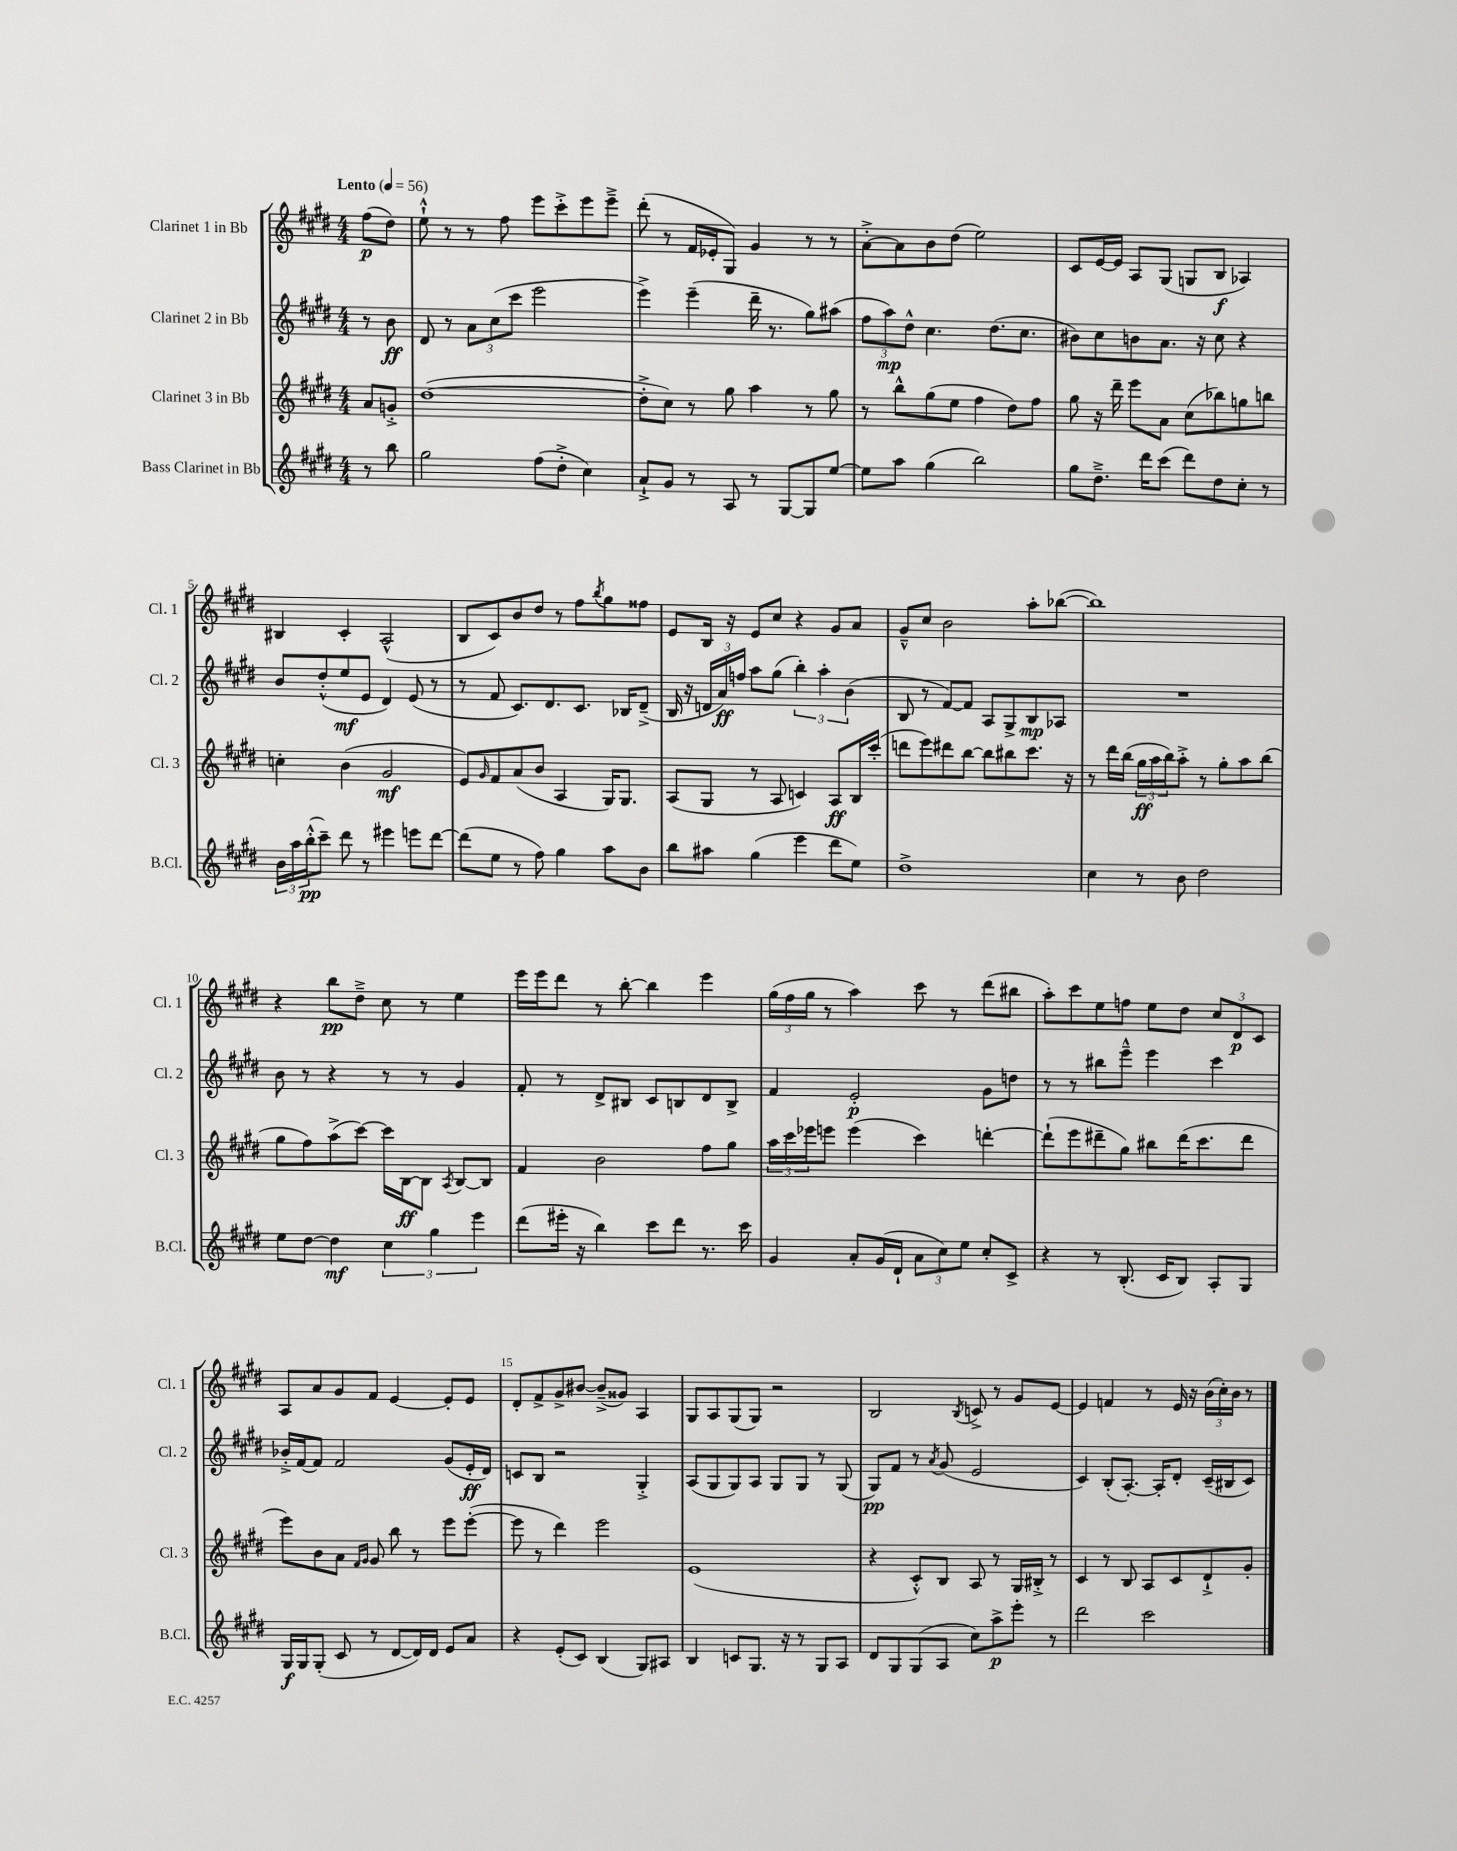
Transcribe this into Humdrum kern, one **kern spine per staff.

**kern	**kern	**kern	**kern
*staff4	*staff3	*staff2	*staff1
*clefG2	*clefG2	*clefG2	*clefG2
*k[f#c#g#d#]	*k[f#c#g#d#]	*k[f#c#g#d#]	*k[f#c#g#d#]
*M4/4	*M4/4	*M4/4	*M4/4
*MM56	*MM56	*MM56	*MM56
8r	8a	8r	(8ff#
8bb	8g'^	8b	8dd#)
=	=	=	=
2gg#	([1dd#	8d#	8ee`^^
.	.	8r	8r
.	.	12a	8r
.	.	(12cc#	.
.	.	.	8ff#
.	.	12ccc#	.
(8ff#	.	2eee	8eee
8dd#'^	.	.	8ccc#'^
4cc#)	.	.	8eee
.	.	.	8eee~^
=	=	=	=
8a`^	8dd#'^]	4eee^)	(8ddd#'
8g#	8cc#)	.	8r
8r	8r	(4eee~	16f#
.	.	.	16e-'
8A	8gg#	.	8G#)
8r	4aa	16ddd#~	4g#
.	.	8.r	.
[8G#	.	.	.
8G#]	8r	8gg#)	8r
[8ee	8gg#	(8aa#	8r
=	=	=	=
8ee]	8r	12ff#	[8a'^
.	.	12aa)	.
8aa	8bb^^	.	8a]
.	.	12dd#^^	.
(4gg#	(8gg#	4.cc#	8b
.	8ee	.	(8dd#
2bb)	4ff#	.	2ee)
.	.	(8.dd#	.
.	8dd#)	.	.
.	.	8.cc#	.
.	8ff#	.	.
=	=	=	=
8gg#	8gg#	8b#)	8c#
8.dd#~^	16r	8cc#	[16e
.	16ddd#~	.	16e]
.	8eee	8b	8A
16ddd#	.	.	.
(8ccc#	8a	8.a	(8G#
8ddd#)	(8cc#	.	8G
.	.	16r	.
8dd#	8bb-)	8cc#	8B
8cc#'	8gg	4r	4A-)
8r	8bb	.	.
=	=	=	=
24b	4cc'	8b	4B#
24aa	.	.	.
(24bb'^^	.	.	.
8ccc#~)	.	(8dd#'^^	.
8ddd#	(4b	8ee	4c#'
8r	.	8e	.
4eee#	2g#	4d#)	(2A^^
8eee	.	(8e	.
[8ddd#	.	8r	.
=	=	=	=
(8ddd#]	8e)	8r	8B
.	16qqg#	.	.
8ee	8f#	8f#	8c#)
8r	(8a	8.c#)	8b
8ff#)	8b	.	8dd#
.	.	8.d#	.
4gg#	4A	.	8r
.	.	8.c#	8ff#
.	.	.	8qbb
8aa	16G#)	.	8gg#
.	8.G#	16B-	.
8b	.	(8d#~^	8ff##
=	=	=	=
8bb	(8A	16B	8e
.	.	16r	.
8aa#	8G#	24d	16B
.	.	24a)	.
.	.	.	16r
.	.	24ff	.
(4gg#	8r	8aa	8e
.	8A	(8gg#	8cc#
4eee	4c)	6bb')	4r
.	.	6aa'	.
8ddd#	8A	.	8g#
.	.	(6b	.
8ee)	16B	.	8a
.	(16ccc#'	.	.
=	=	=	=
1dd#^	8ddd	8B	8g#~^^
.	8eee)	8r	8cc#
.	8ddd#	[8f#)	2b
.	[8bb	8f#]	.
.	8bb]	8A	.
.	8bb#	8G#^	.
.	8.ccc#	8B	8aa'
.	.	8A-	([8bb-
.	16r	.	.
=	=	=	=
4cc#	8r	1r	1bb-])
.	16ddd#	.	.
.	(16bb	.	.
8r	24gg#	.	.
.	24aa	.	.
.	24bb)	.	.
8b	8aa'^	.	.
2dd#	8r	.	.
.	8gg#'	.	.
.	8aa	.	.
.	(8bb	.	.
=	=	=	=
8ee	8gg#	8b	4r
[8dd#	8ff#)	8r	.
4dd#]	(8aa^	4r	8bb
.	[8ccc#)	.	8dd#~^
6cc#	16ccc#]	8r	8cc#
.	[16B	.	.
.	8B]	8r	8r
6gg#	.	.	.
.	8qA	.	.
.	[8B	4g#	4ee
6eee	.	.	.
.	8B]	.	.
=	=	=	=
(8ddd#	4f#	8f#'	16eee
.	.	.	16eee
16eee#'	.	8r	8ddd#
16r	.	.	.
4bb)	2b	8d#^	8r
.	.	8B#	[8bb'
8ccc#	.	8c#	4bb]
8ddd#	.	8B	.
8.r	8ff#	8d#	4eee
.	8gg#	8B^	.
16ccc#	.	.	.
=	=	=	=
4g#	24aa	4f#	(24gg#
.	24ccc#	.	24ff#
.	24eee-	.	24gg#
.	8eee	.	8r
8a'	(4eee	2e'	4aa)
(16g#	.	.	.
16d#`	.	.	.
12a	4ccc#)	.	8ccc#
12cc#)	.	.	.
.	.	.	8r
12ee	.	.	.
8cc#'	[4ddd'	8g#	(8ddd#
8c#^	.	8dd	8bb#
=	=	=	=
4r	(8ddd`]	8r	8aa')
.	8eee	8r	8ccc#
8r	8ddd#~	8bb#	8ee
(8.B'	8gg#)	8eee~^^	8ff
.	8bb#	4eee	8ee
16c#	.	.	.
8B)	(16ddd#	.	8dd#
.	8.ccc#	.	.
8A'	.	4ccc#	12cc#
.	.	.	12d#
8G#	8ddd#	.	.
.	.	.	12c#
=	=	=	=
16G#	8eee)	16b-'^	8A
16G#	.	[16f#	.
(8G#'	8b	8f#]	8a
8c#	8a	2f#	8g#
.	16qqf#	.	.
.	16qqg#	.	.
8r	8g#	.	8f#
[8d#	8bb	.	[4e
16d#])	8r	.	.
16d#	.	.	.
8e	8eee	(8g#	8e']
8a	([8eee'	16e'	8e
.	.	16d#)	.
=	=	=	=
4r	8eee]	8c	8d#'
.	8r	8B	8f#^
(8e'	4ddd#)	2r	8g#^
8c#)	.	.	[8b#
(4B	2eee	.	(8b#~^]
.	.	.	8g##)
8G#)	.	4G#'^	4A
8A#	.	.	.
=	=	=	=
4B	(1e	(8A	8G#
.	.	8G#	8A
8c	.	8G#)	(8G#
8.G#	.	8A	8G#)
.	.	8G#	2r
16r	.	.	.
8r	.	8G#	.
8G#	.	8r	.
8A	.	(8G#	.
=	=	=	=
8d#	4r	8G#)	2B
8G#	.	8f#	.
(8G#	8c#'^^)	8r	.
.	.	8qa	.
8A	8B	(8g#	.
.	.	.	8qB
8cc#)	8A	2e	8c^
8aa^	8r	.	8r
8eee'	16G#	.	8g#
.	16B#'^	.	.
8r	8r	.	[8e
=	=	=	=
2ddd#	4c#	4c#)	4e]
.	8r	(8B'	4f
.	8B	[8.A')	.
2ccc#	8A	.	8r
.	.	16A']	.
.	8c#	8d#'	16e
.	.	.	16r
.	8d#`^	(16c#~	(24b
.	.	.	24cc#')
.	.	16B#	.
.	.	.	24b
.	8g#'	8c#)	8r
==	==	==	==
*-	*-	*-	*-
